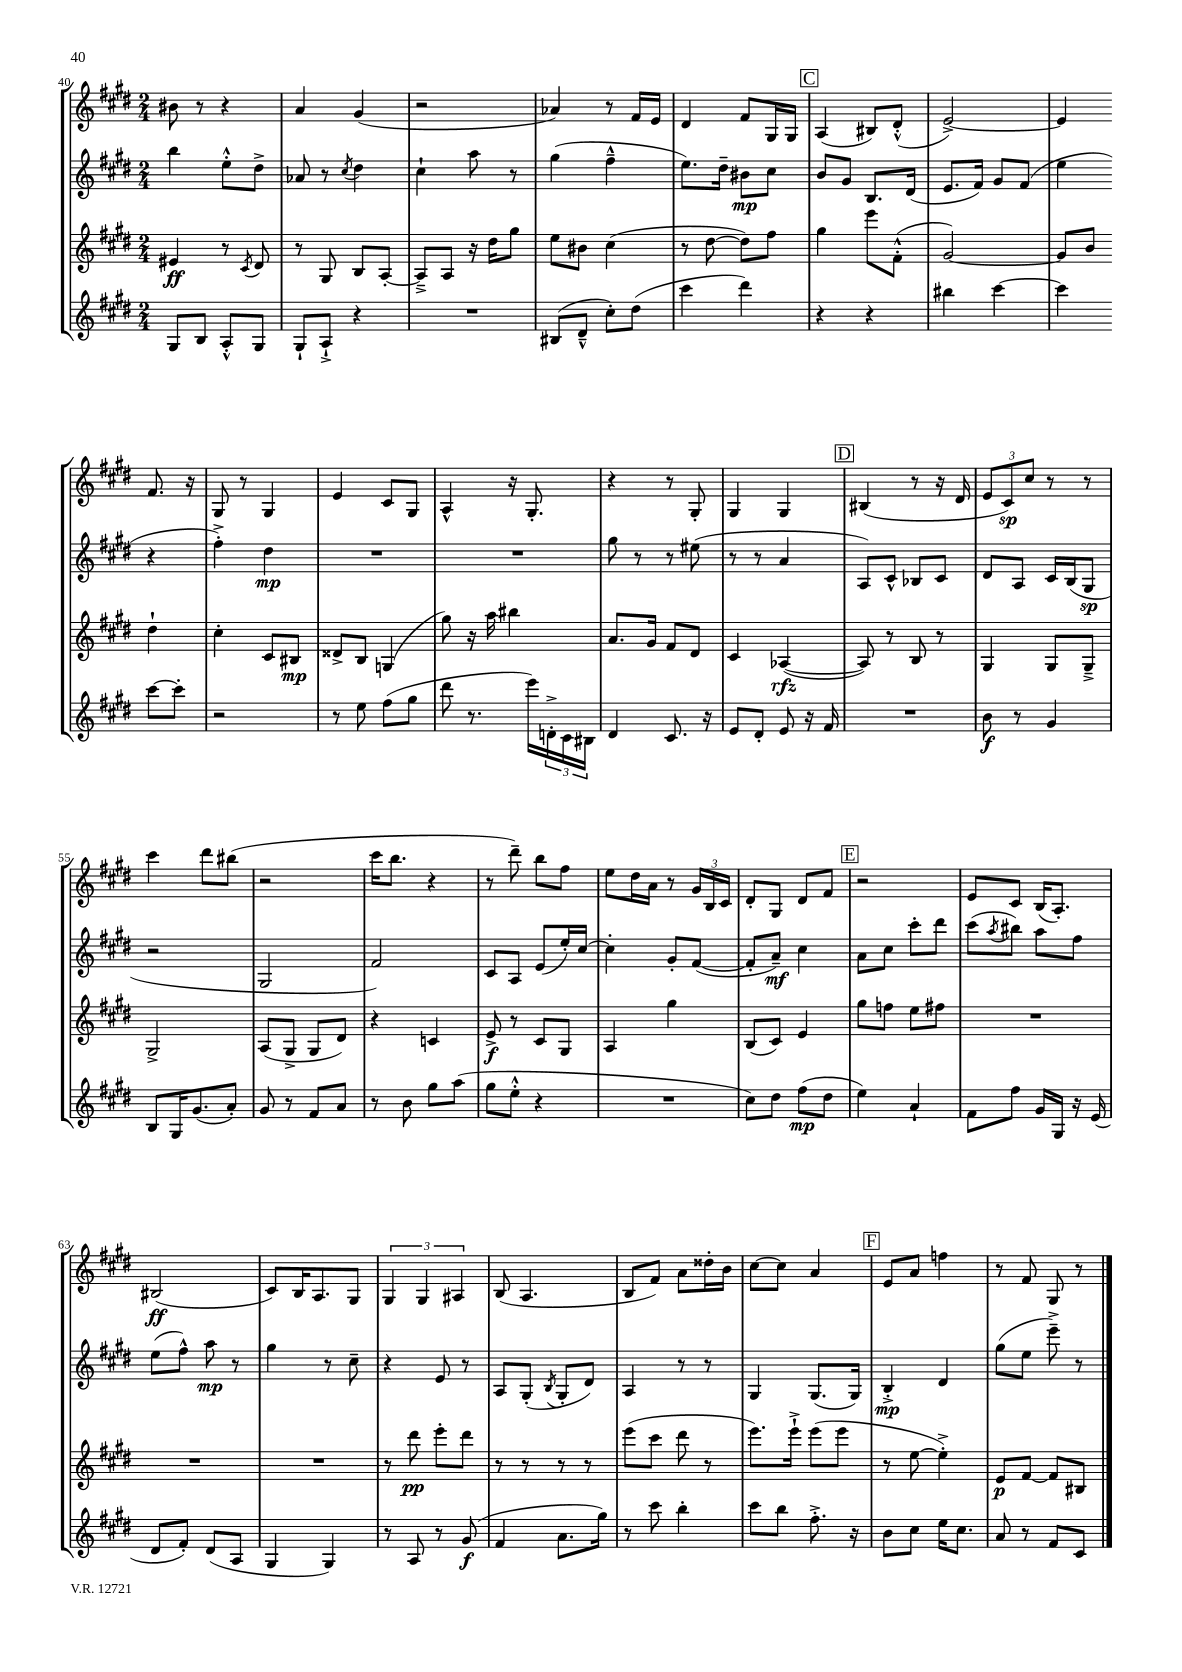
<<
\new StaffGroup <<
\new Staff = "s0" {
    \clef treble \key e \major \numericTimeSignature \time 2/4
    bis'8 r8 r4 |
    a'4 gis'4( |
    r2 |
    aes'4) r8 fis'16 e'16 |
    dis'4 fis'8 gis16 gis16 |
    \mark \markup { \box "C" } a4( bis8) dis'8-.-^( |
    e'2~->) |
    e'4 fis'8. r16 |
    gis8 r8 gis4 |
    e'4 cis'8 gis8 |
    a4-^ r16 gis8.-. |
    r4 r8 gis8-. |
    gis4 gis4 |
    \mark \markup { \box "D" } bis4( r8 r16 dis'16 |
    \tuplet 3/2 { e'8 cis'8\sp) cis''8 } r8 r8 |
    cis'''4 dis'''8 bis''8( |
    r2 |
    cis'''16 b''8. r4 |
    r8 dis'''8--) b''8 fis''8 |
    e''8 dis''16 a'16 r8 \tuplet 3/2 { gis'16 b16 cis'16 } |
    dis'8-. gis8 dis'8 fis'8 |
    \mark \markup { \box "E" } r2 |
    e'8 cis'8 b16( a8.-.) |
    bis2\ff( |
    cis'8) b16 a8. gis8 |
    \tuplet 3/2 { gis4 gis4 ais4 } |
    b8( a4. |
    b8 fis'8) a'8 disis''16-. b'16 |
    cis''8~ cis''8 a'4 |
    \mark \markup { \box "F" } e'8 a'8 f''4 |
    r8 fis'8 gis8 r8 \bar "|." |
}
\new Staff = "s1" {
    \clef treble \key e \major \numericTimeSignature \time 2/4
    b''4 e''8-.-^ dis''8-> |
    aes'8 r8 \acciaccatura { cis''8 } dis''4 |
    cis''4-! a''8 r8 |
    gis''4( fis''4---^ |
    e''8.) dis''16-- bis'8\mp cis''8 |
    \mark \markup { \box "C" } b'8 gis'8 b8. dis'16( |
    e'8. fis'16) gis'8 fis'8( |
    e''4 r4 |
    fis''4-.->) dis''4\mp |
    R2 |
    R2 |
    gis''8 r8 r8 eis''8( |
    r8 r8 a'4 |
    \mark \markup { \box "D" } a8) cis'8-^ bes8 cis'8 |
    dis'8 a8 cis'16 b16( gis8\sp |
    r2 |
    gis2 |
    fis'2) |
    cis'8 a8 e'8( e''16-.) cis''16~ |
    cis''4-. gis'8-. fis'8~( |
    fis'8-. a'8--\mf) cis''4 |
    \mark \markup { \box "E" } a'8 cis''8 cis'''8-. dis'''8 |
    cis'''8( \acciaccatura { a''8 } bis''8) a''8 fis''8 |
    e''8( fis''8-^) a''8\mp r8 |
    gis''4 r8 cis''8-- |
    r4 e'8 r8 |
    a8 gis8-.( \acciaccatura { b8 } gis8-. dis'8) |
    a4 r8 r8 |
    gis4 gis8.( gis16) |
    \mark \markup { \box "F" } b4-.->\mp dis'4 |
    gis''8( e''8 e'''8--->) r8 \bar "|." |
}
\new Staff = "s2" {
    \clef treble \key e \major \numericTimeSignature \time 2/4
    eis'4\ff r8 \acciaccatura { cis'8 } dis'8 |
    r8 gis8 b8 a8~-. |
    a8---> a8 r16 dis''16 gis''8 |
    e''8 bis'8 cis''4( |
    r8 dis''8~ dis''8) fis''8 |
    \mark \markup { \box "C" } gis''4 e'''8 fis'8-.-^( |
    gis'2~) |
    gis'8 b'8 dis''4-! |
    cis''4-. cis'8 bis8\mp |
    disis'8-> b8 g4( |
    gis''8) r16 a''16 bis''4 |
    a'8. gis'16 fis'8 dis'8 |
    cis'4 aes4~\rfz( |
    \mark \markup { \box "D" } aes8) r8 b8 r8 |
    gis4 gis8 gis8---> |
    gis2-> |
    a8( gis8-> gis8 dis'8) |
    r4 c'4 |
    e'8->\f r8 cis'8 gis8 |
    a4 gis''4 |
    b8( cis'8) e'4 |
    \mark \markup { \box "E" } gis''8 f''8 e''8 fis''8 |
    R2 |
    R2 |
    R2 |
    r8 dis'''8\pp e'''8-. dis'''8 |
    r8 r8 r8 r8 |
    e'''8( cis'''8 dis'''8 r8 |
    e'''8.) e'''16-!-> e'''8( e'''8 |
    \mark \markup { \box "F" } r8 e''8~ e''4-.->) |
    e'8\p fis'8~ fis'8 bis8 \bar "|." |
}
\new Staff = "s3" {
    \clef treble \key e \major \numericTimeSignature \time 2/4
    gis8 b8 a8-.-^ gis8 |
    gis8-! a8-!-> r4 |
    R2 |
    bis8( dis'8---^ cis''8-.) dis''8( |
    cis'''4 dis'''4) |
    \mark \markup { \box "C" } r4 r4 |
    bis''4 cis'''4~ |
    cis'''4 cis'''8~ cis'''8-. |
    r2 |
    r8 e''8 fis''8( gis''8 |
    dis'''8 r8. e'''16) \tuplet 3/2 { d'16-.-> cis'16 bis16 } |
    dis'4 cis'8. r16 |
    e'8 dis'8-. e'8 r16 fis'16 |
    \mark \markup { \box "D" } R2 |
    b'8\f r8 gis'4 |
    b8 gis16 gis'8.( a'8-.) |
    gis'8 r8 fis'8 a'8 |
    r8 b'8 gis''8 a''8( |
    gis''8 e''8-.-^ r4 |
    R2 |
    cis''8) dis''8 fis''8\mp( dis''8 |
    \mark \markup { \box "E" } e''4) a'4-! |
    fis'8 fis''8 gis'16 gis16 r16 e'16( |
    dis'8 fis'8-.) dis'8( a8 |
    gis4 gis4) |
    r8 a8 r8 gis'8\f( |
    fis'4 a'8. gis''16) |
    r8 cis'''8 b''4-. |
    cis'''8 b''8 fis''8.-.-> r16 |
    \mark \markup { \box "F" } b'8 cis''8 e''16 cis''8. |
    a'8 r8 fis'8 cis'8 \bar "|." |
}
>>
>>
\layout { \context { \Score currentBarNumber = #40 } }
